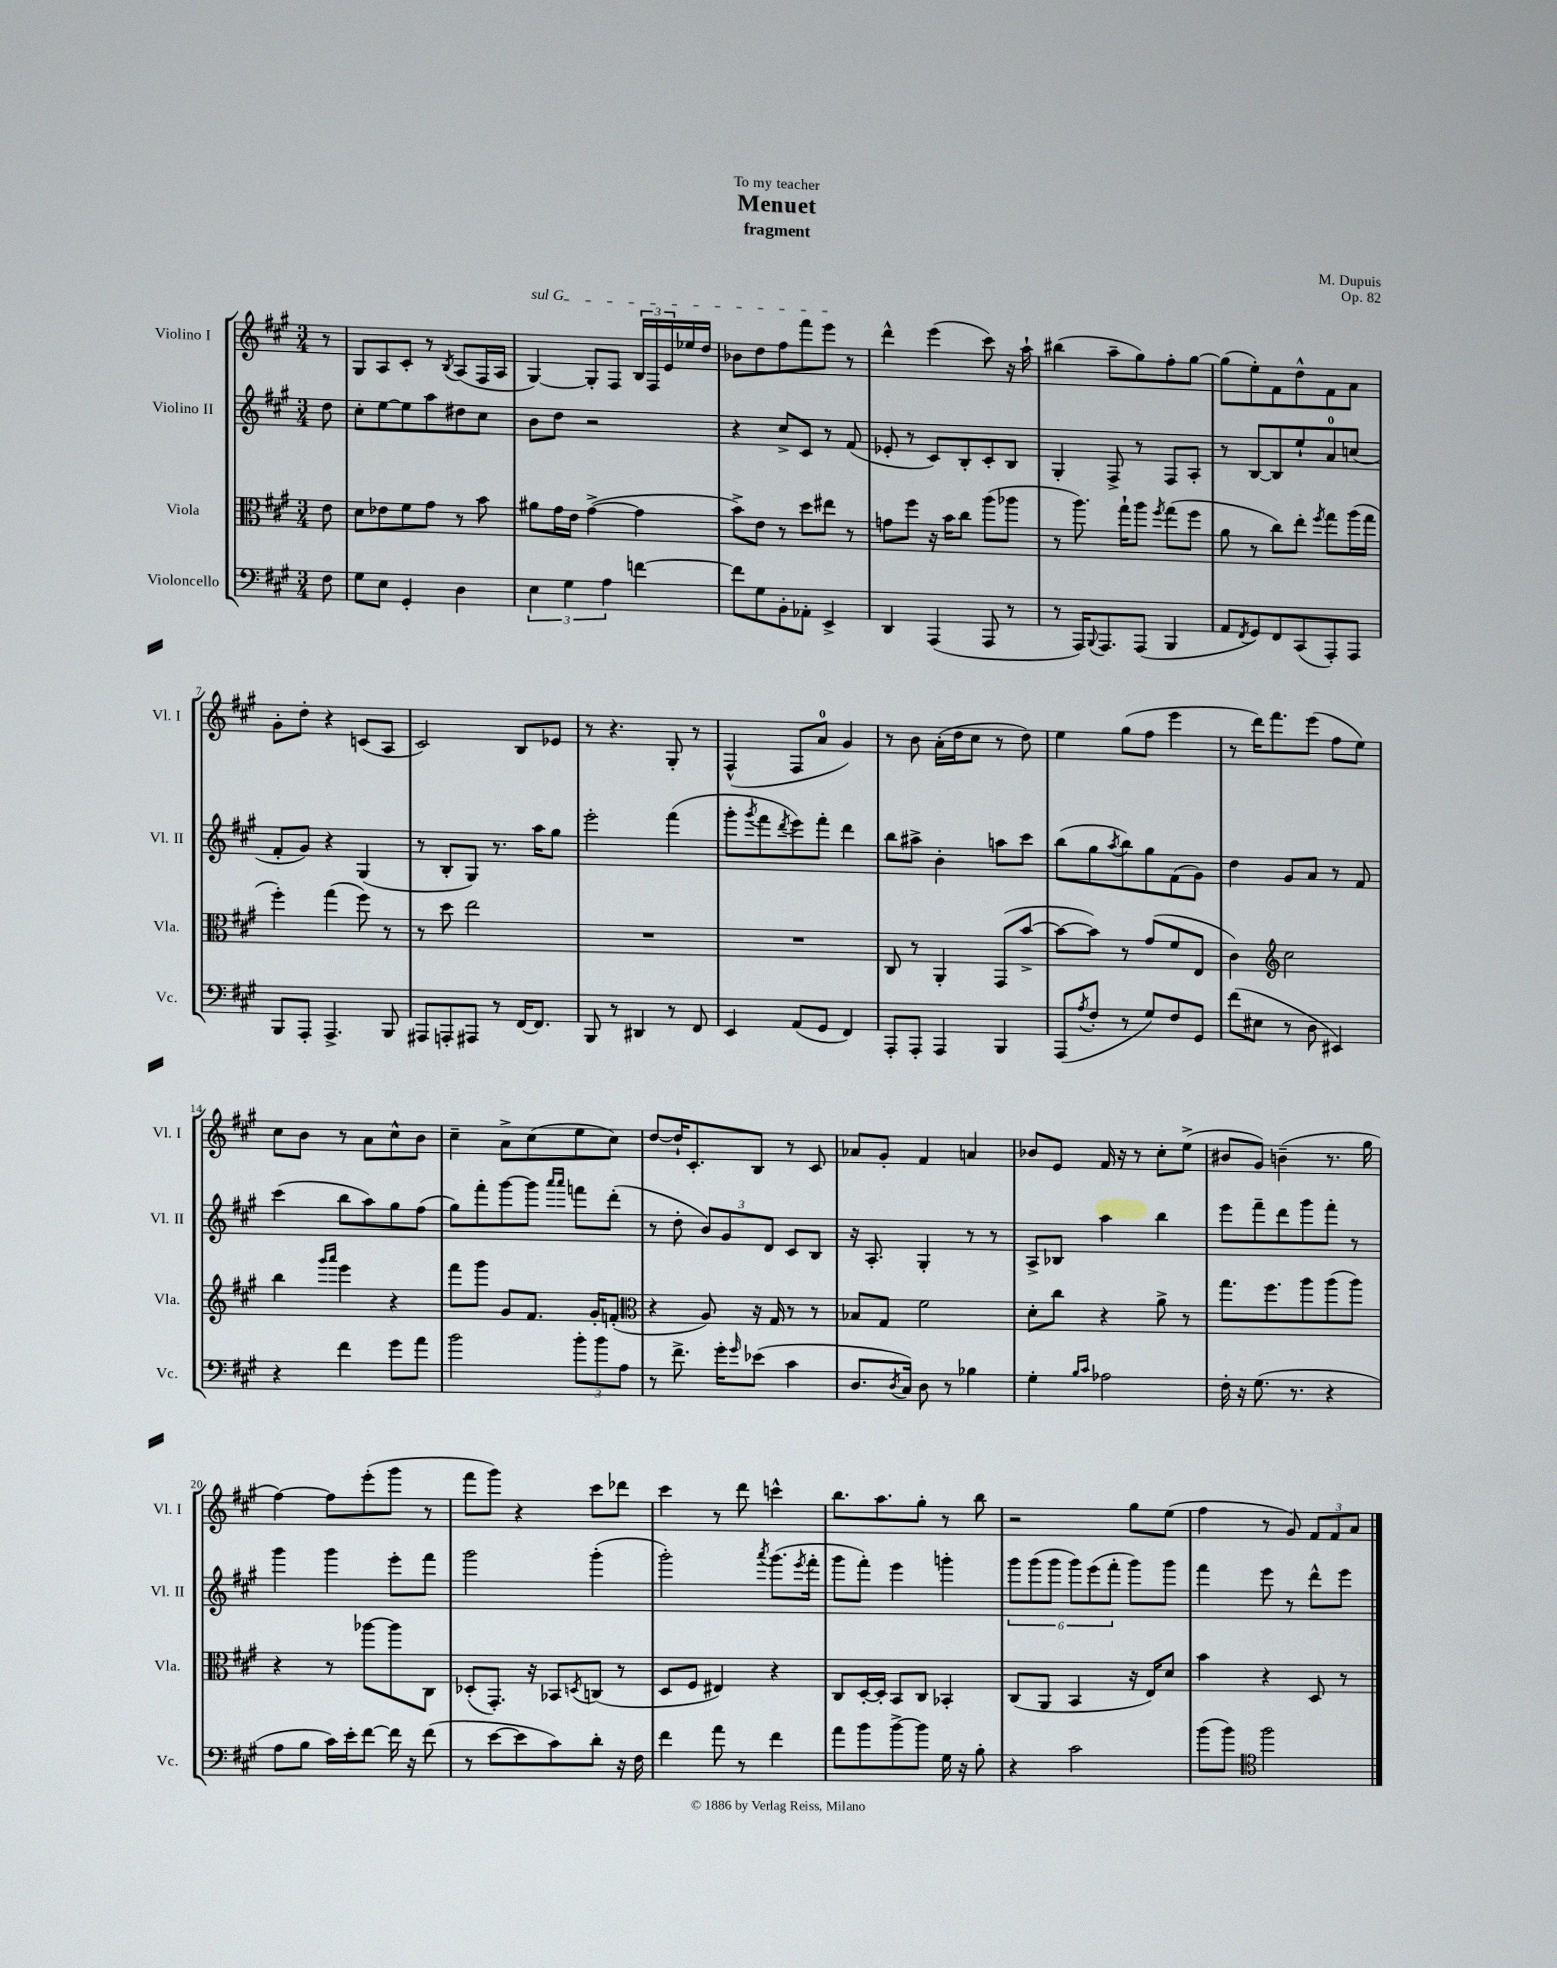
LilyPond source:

\header { title = "Menuet" composer = "M. Dupuis" subtitle = "fragment" dedication = "To my teacher" opus = "Op. 82" }
<<
\new StaffGroup <<
\new Staff = "s0" \with { instrumentName = "Violino I" shortInstrumentName = "Vl. I" } {
    \clef treble \key a \major \numericTimeSignature \time 3/4 \partial 8
    r8 |
    gis8 a8 cis'8-. r8 \acciaccatura { b8 } a8( fis16 a16 |
    \once \override TextSpanner.bound-details.left.text = \markup { \italic "sul G" } gis4~\startTextSpan) gis8-. fis8 \tuplet 3/2 { b16 fis16 e'16 } ees''16 d''16 |
    bes'8 d''8 fis''8 fis'''8 e'''8\stopTextSpan r8 |
    d'''4-^ e'''4( cis'''8) r16 a''16-! |
    bis''4( a''8-- gis''8) fis''8-. gis''8~ |
    gis''8( e''8-.) fis'8 d''8-^ fis'8 a'8 |
    gis'8-. d''8-. r4 c'8( a8 |
    cis'2) b8 ees'8 |
    r8 r4. gis8-. r8 |
    fis4-^( fis8 a'8-0 gis'4) |
    r8 b'8 a'16-.( d''16 cis''8 r8 d''8) |
    e''4 gis''8( fis''8 e'''4 |
    r8 d'''16) fis'''8. e'''8( fis''8 e''8) |
    cis''8 b'8 r8 a'8 cis''8-^ b'8 |
    cis''4-- a'8-> cis''8( e''8 cis''8) |
    d''8~ d''16-! cis'8.-. b8 r8 cis'8 |
    aes'8 gis'8-. fis'4 a'4 |
    bes'8 e'8 fis'16 r16 r8 cis''8-. e''8->( |
    bis'8 gis'8) b'4--( r8. gis''16 |
    fis''4~) fis''8 e'''8-.( gis'''8 r8 |
    fis'''8 gis'''8) r4 cis'''8 des'''8 |
    cis'''4 r8 d'''8 c'''4-^ |
    b''8. a''8. gis''8-. r8 b''8 |
    r2 gis''8 e''8( |
    fis''4 r8 gis'8) \tuplet 3/2 { fis'8 fis'8 a'8 } \bar "|." |
}
\new Staff = "s1" \with { instrumentName = "Violino II" shortInstrumentName = "Vl. II" } {
    \clef treble \key a \major \numericTimeSignature \time 3/4 \partial 8
    d''8 |
    cis''8-. e''8~ e''8 a''8 dis''8 cis''8 |
    b'8 d''8 r2 |
    r4 cis''8-> cis'8 r8 fis'8( |
    ees'8-. r8 cis'8) b8-. cis'8-. b8 |
    gis4-. fis8-> r8 fis8 a8-. |
    r8 b8~ b8 e''8-! a'8-0 c''8( |
    fis'8-. gis'8) r4 gis4( |
    r8 b8-. gis8) r8. a''16 gis''8 |
    e'''2-. fis'''4( |
    gis'''8-. \acciaccatura { gis'''8 } fis'''8 \acciaccatura { d'''8 } e'''8) fis'''8-. d'''4 |
    b''8 ais''8-> b'4-. a''8 cis'''8 |
    b''8( gis''8 \acciaccatura { a''8 } b''8) gis''8 fis'8( gis'8) |
    d''4 gis'8 a'8 r8 fis'8 |
    cis'''4( b''8 a''8) gis''8 fis''8( |
    gis''8) fis'''8-. gis'''8~ gis'''8 \grace { a'''16 a'''16 } f'''8 d'''8-.( |
    r8 d''8-. \tuplet 3/2 { b'8) gis'8 d'8 } cis'8 b8 |
    r16 a8.-. gis4-. r8 r8 |
    a8-> bes8 a''4 b''4 |
    e'''8 fis'''8-- d'''8 gis'''8 fis'''8-. r8 |
    gis'''4 gis'''4 e'''8-. fis'''8 |
    gis'''2 gis'''4-.( |
    gis'''2-.) \acciaccatura { a'''8 } gis'''8.( \acciaccatura { e'''8 } fis'''16-. |
    gis'''8 fis'''8-.) e'''4 g'''4-. |
    \tuplet 6/4 { gis'''8 gis'''8( gis'''8 gis'''8) e'''8( fis'''8-. } gis'''8) gis'''8 |
    fis'''4 e'''8 r8 d'''8-^ e'''8 \bar "|." |
}
\new Staff = "s2" \with { instrumentName = "Viola" shortInstrumentName = "Vla." } {
    \clef alto \key a \major \numericTimeSignature \time 3/4 \partial 8
    e'8 |
    d'8 ees'8 fis'8 gis'8 r8 b'8 |
    ais'8 gis'16 e'16 gis'4~->( gis'4 |
    b'8->) e'8 r8 d''8 eis''8 r8 |
    g'8 fis''8 r16 b'16 cis''8 a''8( aes''8 |
    r8 a''8.) gis''16-! a''8 \acciaccatura { fis''8 } gis''8( fis''8 |
    a'8 r8 cis''8) e''8-. \acciaccatura { fis''8 } gis''8 a''16( gis''16 |
    fis''4-.) gis''4( fis''8) r8 |
    r8 d''8 e''2 |
    R2. |
    R2. |
    cis8 r8 a,4-. gis,8( b'8~-> |
    b'8~ b'8) r8 gis'8( fis'8 e8 |
    cis'4) \clef treble cis''2 |
    b''4 \grace { gis'''16 a'''16 } e'''4 r4 |
    fis'''8 gis'''8 gis'8 fis'8. gis'16-. f'8-.( |
    \clef alto r4 a8) r16 gis16 r8 r8 |
    bes8 gis8 fis'2 |
    d'8-. cis''8 r4 a'8-> r8 |
    gis''8. fis''8. a''8 a''8( a''8) |
    r4 r8 aes''8~ aes''8 cis8 |
    des8-.( gis,8.-.) r16 bes,8 \acciaccatura { d8 } c8( r8 |
    d8 fis8 eis4) r4 |
    cis8 d16~-. d16-. b,8 cis8 bes,4-. |
    cis8( a,8 b,4 r16 e16) d'8 |
    b'4 r4 d8 r8 \bar "|." |
}
\new Staff = "s3" \with { instrumentName = "Violoncello" shortInstrumentName = "Vc." } {
    \clef bass \key a \major \numericTimeSignature \time 3/4 \partial 8
    fis8 |
    gis8 e8 gis,4-. d4 |
    \tuplet 3/2 { e4 gis4 a4 } f'4~ |
    f'8 gis8 b,8-. aes,8-. e,4-> |
    d,4 a,,4( a,,8 r8 |
    r8 a,,16) \appoggiatura { b,,8 } a,,8. a,,8( b,,4 |
    a,8 \acciaccatura { fis,8 } gis,8) fis,8 cis,8( a,,8-.) a,,8 |
    b,,8 a,,8-. a,,4.-> b,,8 |
    ais,,8 a,,8-. ais,,8 r8 fis,16~ fis,8. |
    b,,8 r8 dis,4 r8 fis,8 |
    e,4 a,8( gis,8 fis,4) |
    a,,8-. a,,8-. a,,4 b,,4 |
    a,,8( \acciaccatura { a8 } fis8-. r8 gis8) fis8 gis,8 |
    fis'8( eis8 r8 d8 eis,4) |
    r4 fis'4 gis'8 a'8 |
    b'2 \tuplet 3/2 { b'8-. b'8 a8 } |
    r8 fis'8.-> gis'16-. \grace { gis'16 } ees'8( cis'4 |
    d8. \acciaccatura { d8 } cis16) d8 r8 bes4 |
    gis4-. \grace { b16 cis'16 } aes2 |
    fis16-. r16 gis8.( r8. r4 |
    a8 b8 cis'16) e'16-. fis'8~ fis'16 r16 fis'8( |
    r8 e'8~ e'8 cis'8) d'8-. r16 fis16 |
    fis'4 a'8 r8 fis'4 |
    a'8 b'8 b'8~-> b'8 gis16 r16 b8-. |
    r4 cis'2 |
    b'8( b'8) \clef tenor fis''2 \bar "|." |
}
>>
>>
